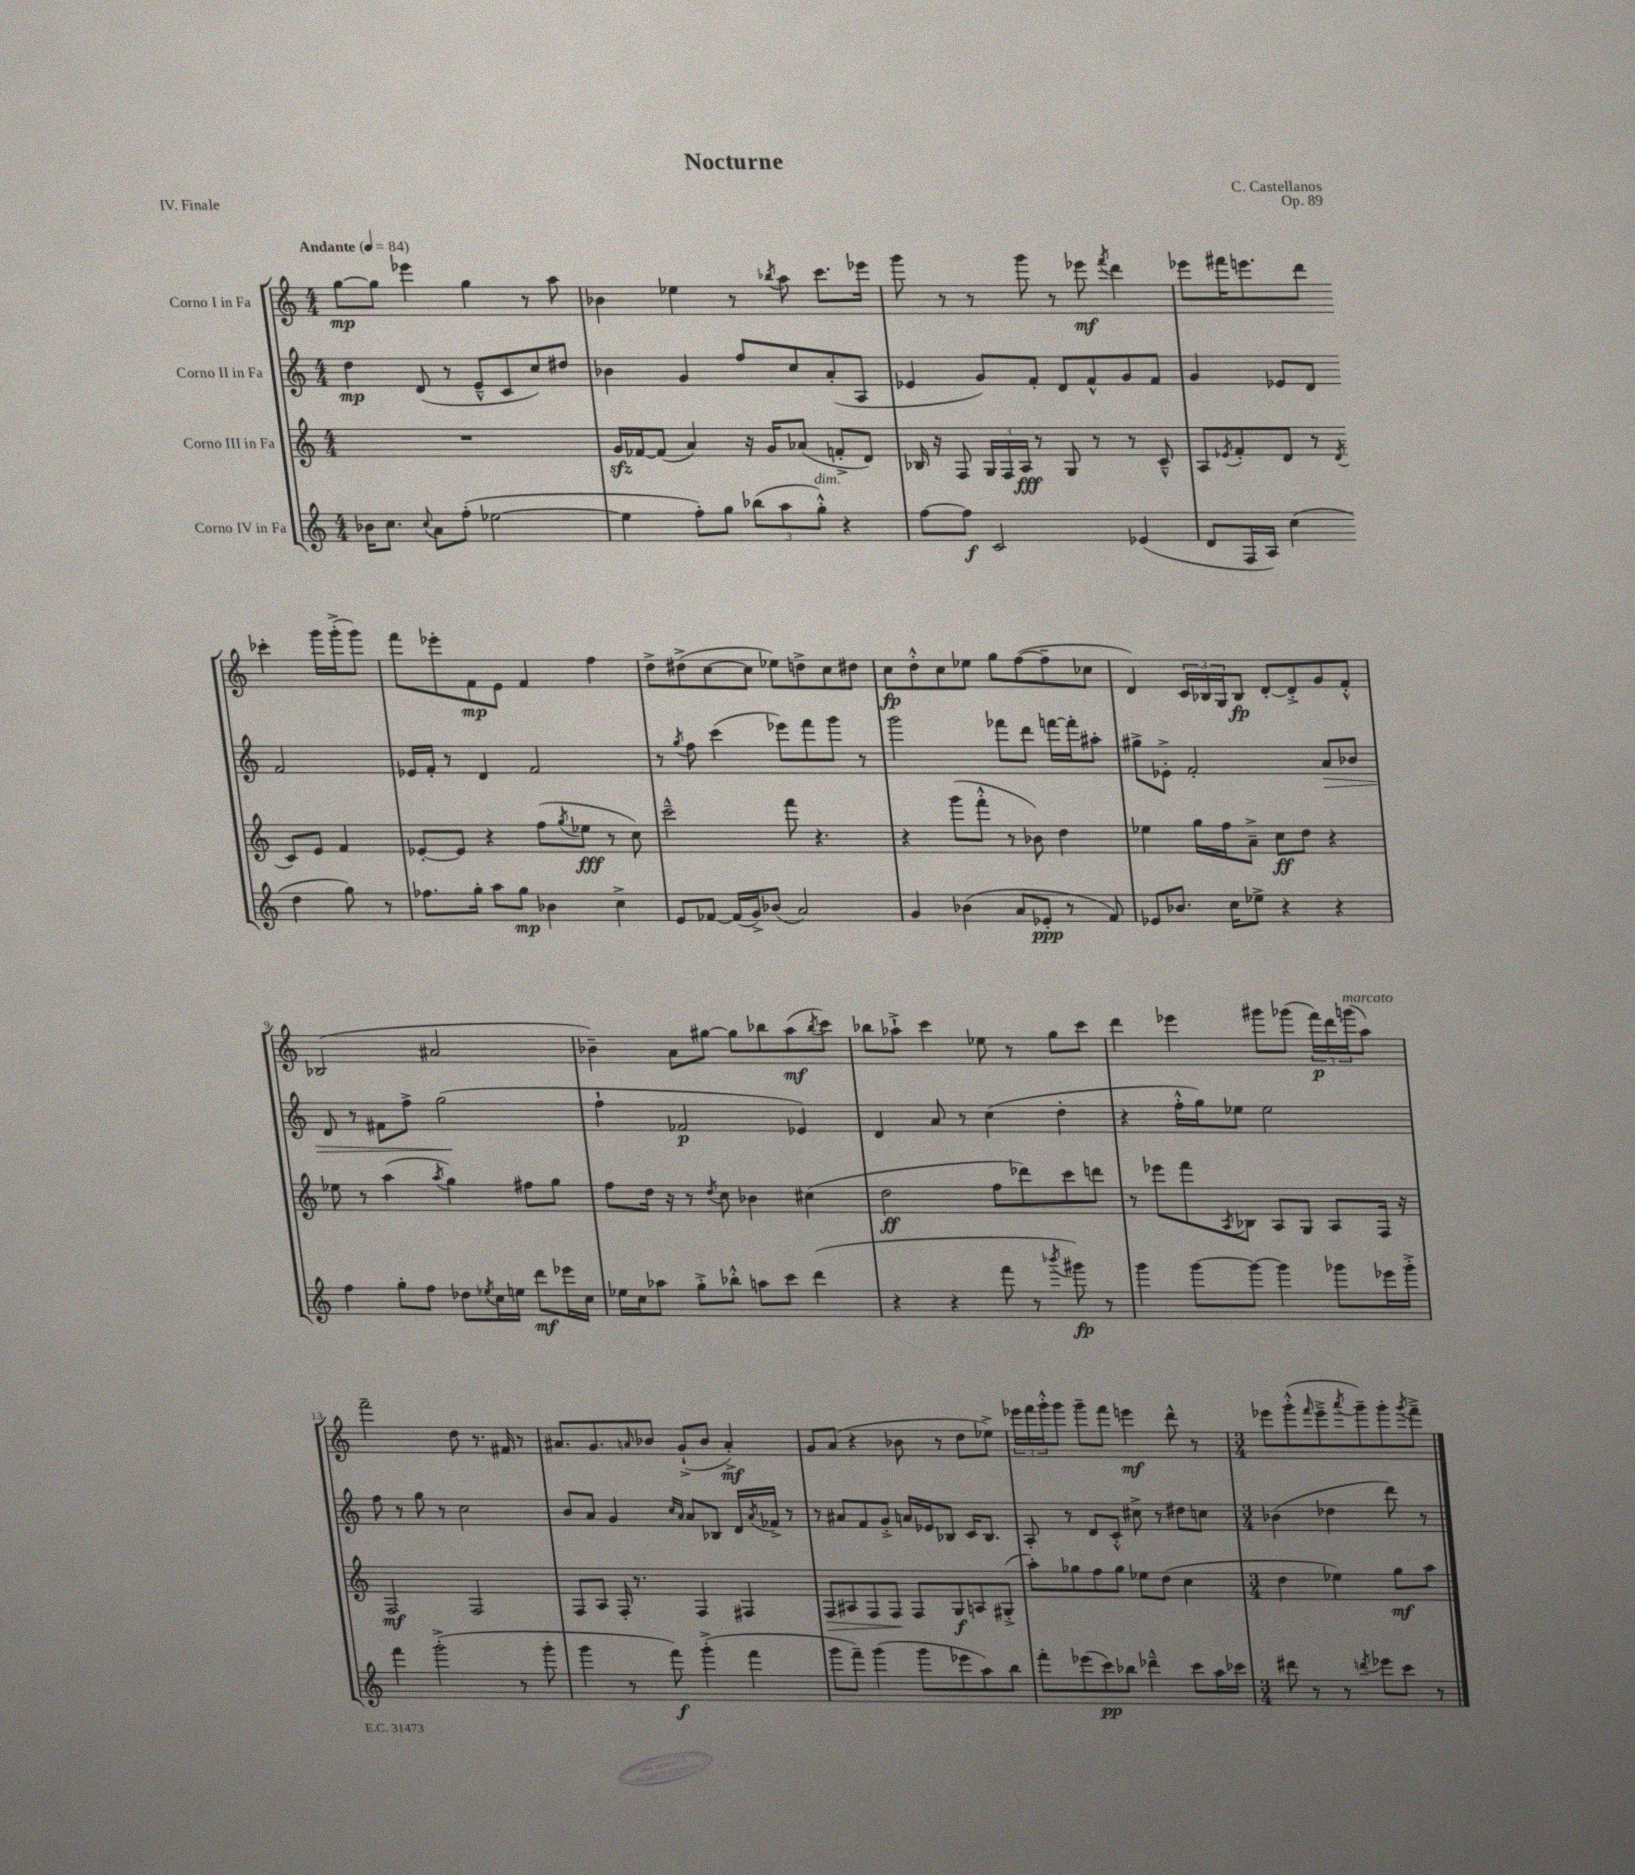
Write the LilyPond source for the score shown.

\header { title = "Nocturne" composer = "C. Castellanos" opus = "Op. 89" piece = "IV. Finale" }
<<
\new StaffGroup <<
\new Staff = "s0" \with { instrumentName = "Corno I in Fa" } {
    \clef treble \key c \major \numericTimeSignature \time 4/4 \tempo "Andante" 4 = 84
    g''8~\mp g''8 ees'''4 g''4 r8 a''8 |
    bes'4 ees''4 r8 \acciaccatura { bes''8 } a''8 c'''8. ees'''16 |
    g'''8 r8 r8 g'''8 r8 ees'''8\mf \acciaccatura { f'''8 } d'''4 |
    ees'''8 fis'''16 e'''8. d'''8 ces'''4-. g'''16 g'''16-.->( g'''8) |
    f'''8 ees'''8-. f'8\mp e'8 f'4 f''4 |
    d''8-> dis''8->( c''8~ c''8 ees''8) d''8-> c''8 dis''8 |
    c''8\fp d''8-.-^ c''8 ees''8 g''8 f''8~( f''8-- ces''8 |
    d'4) \tuplet 3/2 { c'16 bes16 g16 } bes8\fp d'8~-. d'8-.-> g'8 f'8-.-^ |
    bes2( ais'2 |
    bes'4--) a'8 gis''8~ gis''8 bes''8 a''8\mf( \acciaccatura { bes''8 } c'''8) |
    bes''8 aes''8-!-> c'''4 ees''8 r8 g''8 c'''8 |
    d'''4 ees'''4 gis'''8 ges'''8( \tuplet 3/2 { f'''16\p) d'''16 g'''16^\markup { \italic "marcato" }( } a''8) |
    f'''2-- d''8 r8. fis'16 r8 |
    ais'8. g'8. \grace { a'16 } bes'8 g'8-!->( bes'8 a'4-.->\mf) |
    g'8 a'8( r4 bes'8 r8 d''8 ees''8->) |
    \tuplet 3/2 { ees'''16 f'''16 g'''16-.-^ } g'''8 g'''8-- f'''8 e'''4\mf d'''8-^ r8 |
    \numericTimeSignature \time 3/4 ees'''8 g'''8-.-^( \grace { f'''16 } ees'''8---> \acciaccatura { a'''8 } g'''8--) g'''8-. \acciaccatura { g'''8 } f'''8---> \bar "|." |
}
\new Staff = "s1" \with { instrumentName = "Corno II in Fa" } {
    \clef treble \key c \major \numericTimeSignature \time 4/4
    d''4\mp d'8( r8 e'8---^ c'8 c''8) dis''8 |
    bes'4 g'4 f''8 c''8 a'8-.( a8 |
    ees'4 g'8) f'8-. d'8 f'8-^ g'8 f'8 |
    g'4 ees'8 d'8 f'2 |
    ees'16 f'16-. r8 d'4 f'2 |
    r8 \acciaccatura { g''8 } f''8 c'''4( ees'''8) f'''8 g'''8 r8 |
    g'''2 fes'''8 d'''8 f'''16~ f'''16-. ais''8-. |
    gis''8-> ees'8-.-> f'2-. a'8\> bes'8 |
    d'8 r8 fis'8 f''8-> g''2\!( |
    f''4-! fes'2\p ees'4) |
    d'4 a'8 r8 c''4( d''4-. |
    r4 f''16-.-^ g''16) ees''8 ees''2 |
    f''8 r8 g''8 r8 c''2 |
    b'8 a'8 g'4 \grace { c''16 a'16 } a'8 bes8 d'16 \acciaccatura { a'8 } fes'16-> r8 |
    r8 ais'8 f'8 g'8-.-> a'16 ees'16 bes8 c'16 bes8. |
    a8-. r8 d'8 c'8-.-^ cis''8-> r8 dis''8 c''8 |
    \numericTimeSignature \time 3/4 bes'4( des''4 d'''8) r8 \bar "|." |
}
\new Staff = "s2" \with { instrumentName = "Corno III in Fa" } {
    \clef treble \key c \major \numericTimeSignature \time 4/4
    R1 |
    g'16\sfz fes'16~ fes'8( a'4) r16 g'16 aes'8( f'8-.-> d'8) |
    bes16 r16 f8 \tuplet 3/2 { g16 f16 a16\fff } r8 g8 r8 r8 c'8---^ |
    a8 \acciaccatura { ees'8 } f'8-. d'8 r8 \acciaccatura { d'8 } c'8 ees'8 f'4 |
    ees'8~-. ees'8 r4 f''8( \acciaccatura { g''8 } ees''8\fff r8 c''8) |
    c'''2---^ f'''8 r4. |
    r4 g'''8( f'''8-.-^ r8 bes'8) d''4 |
    ees''4 g''16 f''16 a'8---> c''8\ff d''8 r4 |
    ees''8 r8 a''4( \acciaccatura { a''8 } g''4) fis''8 g''8 |
    f''8 d''16 r16 r8 \acciaccatura { d''8 } c''8 bes'4 cis''4( |
    d''2\ff f''8 des'''8) c'''8 d'''8 |
    r8 ees'''8 f'''8 \acciaccatura { a8 } bes8 a8 g8 a8 f16 r16 |
    f2\mf f2 |
    f8 a8 f16-. r8. f4 fis4 |
    f8\> ais8 f8 f8\! f8 g8\f a8 gis8-.->( |
    a''8-.) ges''8 f''8 ges''8 ees''8 d''8( c''4 |
    \numericTimeSignature \time 3/4 d''4 ees''4) g''8\mf a''8 \bar "|." |
}
\new Staff = "s3" \with { instrumentName = "Corno IV in Fa" } {
    \clef treble \key c \major \numericTimeSignature \time 4/4
    bes'16 c''8. \appoggiatura { c''8 } a'8 f''8-.( ees''2~ |
    ees''4 f''8-.) g''8 \tuplet 3/2 { bes''8( a''8 g''8-.-^^\markup { \italic "dim." }) } r4 |
    f''8~ f''8\f c'2 ees'4( |
    d'8 f16 a16) c''4( d''4 g''8) r8 |
    fes''8. g''16-. a''8 g''8\mp bes'4 c''4-> |
    e'8 fes'8~ fes'16( g'16->) bes'8( a'2) |
    g'4 bes'4( a'8 ees'8-.\ppp r8 f'8) |
    ees'8 bes'8. c''16 ees''8-> r4 r4 |
    f''4 g''8-. f''8 des''8 \acciaccatura { ees''8 } c''16 e''16 d'''8\mf ees'''16 c''16 |
    ees''16 c''16 aes''8 g''8-.-> bes''8-.-^ a''8 c'''8 d'''4( |
    r4 r4 f'''8 r8 \acciaccatura { bes'''8 } gis'''8\fp) r8 |
    g'''4 g'''8~ g'''8~ g'''4 ges'''8 ees'''16 ges'''16-.-> |
    f'''4 g'''2-.->( r8 g'''8-. |
    g'''4 r8 f'''8\f) g'''4-.->( f'''4 |
    g'''8 f'''8--) g'''4( g'''8 ees'''8 a''8) b''8 |
    f'''8-. ees'''8( c'''8\pp) bes''8 des'''4---^ c'''8 a''16 ces'''16 |
    \numericTimeSignature \time 3/4 dis'''8 r8 r8 \acciaccatura { d'''8 } ees'''8 c'''8 r8 \bar "|." |
}
>>
>>
